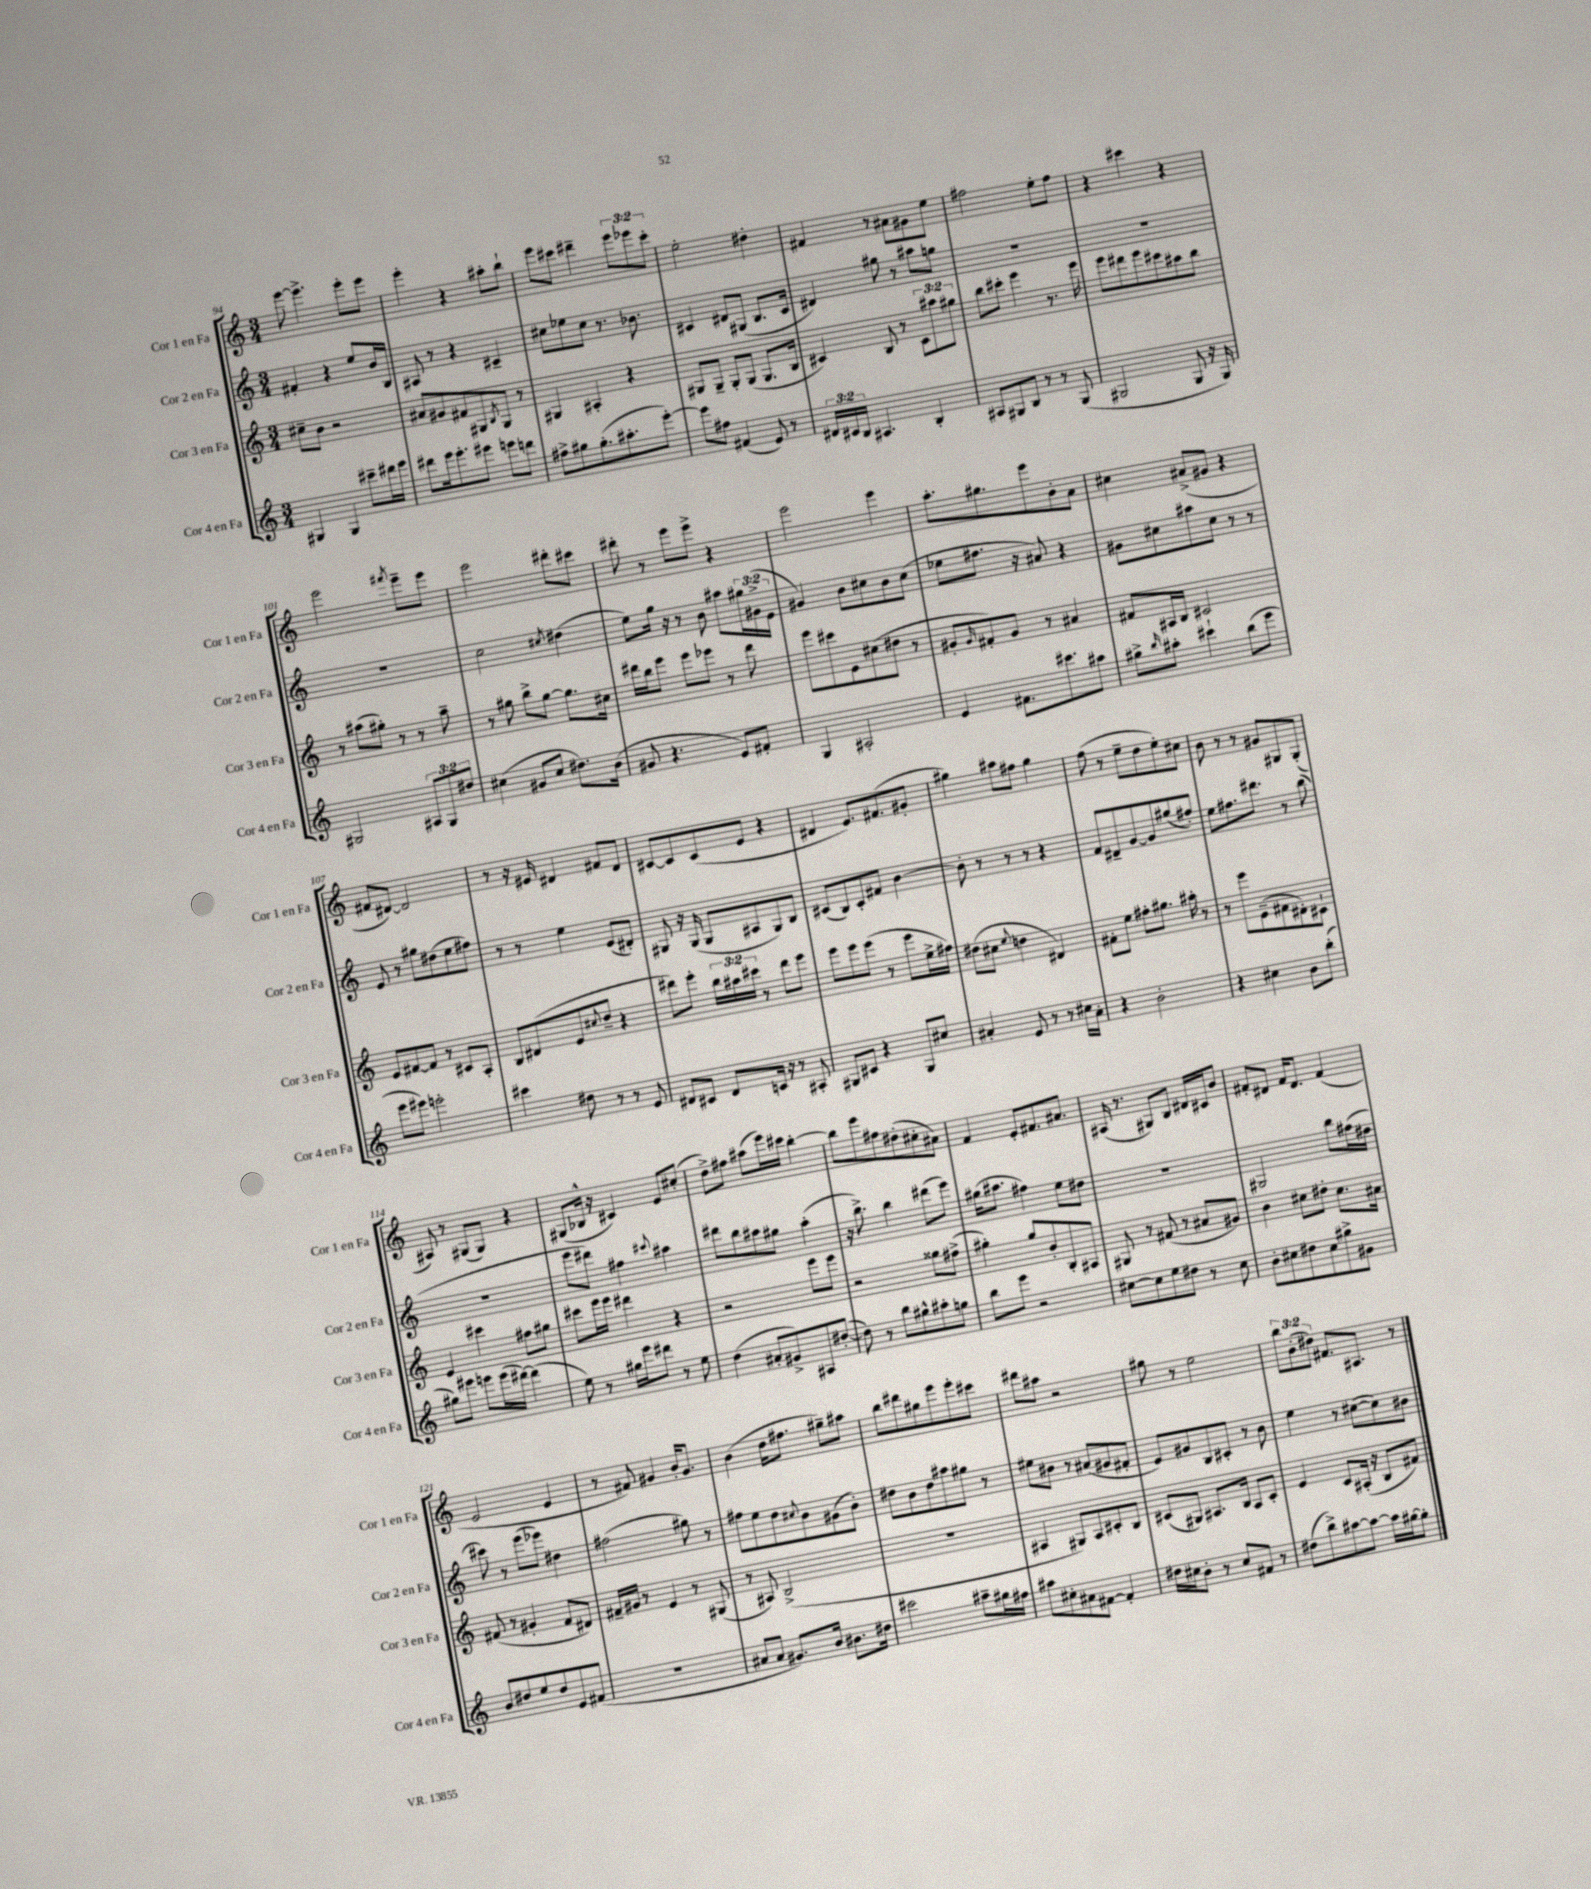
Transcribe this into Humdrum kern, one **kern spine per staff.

**kern	**kern	**kern	**kern
*staff4	*staff3	*staff2	*staff1
*clefG2	*clefG2	*clefG2	*clefG2
*k[]	*k[]	*k[]	*k[]
*M3/4	*M3/4	*M3/4	*M3/4
4G#	8cc#~	4f#'	[8eee
.	8b	.	4.eee^]
4G#	2r	4r	.
8ccc#~	.	8ee	8eee'
16ddd#	.	16b	8eee
16eee	.	16B	.
=	=	=	=
8ddd#	8a#	8A#	4eee'
16eee	8g#	8r	.
8.eee'	.	.	.
.	8f#	4r	4r
8eee#	8G#	.	.
.	8qB	.	.
8eee	8G#	4c#~	8aa#'
8ddd	8r	.	8bb`
=	=	=	=
8ff#^	4G#	8cc#	8eee
8gg#	.	8ee-	8ccc#
(8.gg#'	4A#'	8cc#	4ddd#~
.	.	8.r	.
8.aa#'	.	.	.
.	4r	.	12eee
.	.	8.b-	.
.	.	.	12eee-
[8eee')	.	.	.
.	.	.	12ccc#'
=	=	=	=
8eee]	8G#	4c#	2ee'
8ff#	8G#~	.	.
(4f#	8G#'	8d#	.
.	(8G#	(8G#	.
8e)	8.G#	8.B	4dd#'
8r	.	.	.
.	16B	16c#	.
=	=	=	=
24d#	4c#)	4d#)	4f#
24c#	.	.	.
24B	.	.	.
4.A#	.	.	.
.	8B	8gg#	8r
.	8r	8r	8a#
4B'	12c#	8aa#	8g#
.	12aa#	.	.
.	.	8gg	8ee
.	12gg#	.	.
=	=	=	=
8A#	8bb	2.r	2ff#
8G#	8ccc#'	.	.
8B	4eee	.	.
8r	.	.	.
8r	8.r	.	8ee'
(8G#	.	.	8ff#
.	16eee	.	.
=	=	=	=
2G#	8eee	2.r	4r
.	8ddd#	.	.
.	8eee	.	4ccc#
.	8ccc#	.	.
8G#	8aa#	.	4r
16r	8bb	.	.
16G#)	.	.	.
=	=	=	=
2G#	8r	2.r	2eee
.	(8aa#	.	.
.	8gg#')	.	.
.	8r	.	.
.	.	.	8qfff#
12A#	8r	.	8eee~
12G#	.	.	.
.	8aa#~	.	8eee
12dd#	.	.	.
=	=	=	=
(4cc#	8r	2cc	2eee
.	8gg#	.	.
8g#	8bb^	.	.
8cc#	[8gg#	.	.
.	.	8qcc#	.
8.dd#)	8.gg#]	(4dd#	8ddd#'
.	.	.	8ccc#
(16b	16cc#	.	.
=	=	=	=
8g#	16ddd#	8ee)	8ddd#'
.	16bb	.	.
4.r	8eee	16gg	8r
.	.	16r	.
.	8eee	8r	8eee
.	8eee-	8b	8eee^
8e)	8r	8aa#	4r
8f#'	8ddd#	24gg#	.
.	.	(24g#^	.
.	.	24e	.
=	=	=	=
4G	8eee	4g#)	2eee
.	8ccc#	.	.
2A#'	8e	8b	.
.	(8cc#	8cc#	.
.	8dd#	8b	4eee
.	8r	(8cc#	.
=	=	=	=
4e	8g#'	8ee-	8.aa'
.	16qqg#	.	.
.	8f#')	8.ff#	.
.	.	.	8.gg#
8.f#	8g#	.	.
.	.	16r	.
.	8r	8a#)	8eee
8.ccc#	.	.	.
.	4a#	4r	8b'
8aa#	.	.	8a
=	=	=	=
8gg#^	8f#	8g#	4cc#
16qqbb	.	.	.
8aa#'	16A#	8cc#	.
.	16B	.	.
4ccc#`	2c#	8aa#	(8a#^
.	.	8cc#	8g#
(8bb	.	8r	4r
8eee	.	8r	.
=	=	=	=
8eee	8e	8e	8f#
8eee#)	[8f#	8r	[8d#)
2eee'	8f#]	8gg#	2d#]
.	8r	(8dd#	.
.	8c#	8ee	.
.	8A'	8ff#)	.
=	=	=	=
4ccc#	8B	8r	8r
.	(8d#	8r	16r
.	.	.	16e#
8dd#	8e	4ee	4d#
.	8qqcc#	.	.
8r	8dd~	.	.
8r	4r	(8e	8f#
8e	.	8d#')	8d#
=	=	=	=
8d#	8ddd#)	8G#	[8c#
8c#	8eee'	16r	8c#]
.	.	(16G#	.
8d#	24bb	8G#	(8c#
.	24aa#	.	.
.	24ccc#	.	.
16c	8r	8A#	8e
16r	.	.	.
8r	8ddd#	8G#)	4r
8A#'	8eee	8B	.
=	=	=	=
8G#	8eee	(8c#	4d#
8c#	8eee	8B)	.
4r	(8eee	8c#'	8.e)
.	8r	8f#	.
.	.	.	(8.f#
8G#	8eee	[4b	.
8cc#	16ee^	.	8g#'
.	16ff#)	.	.
=	=	=	=
4a#'	(8dd#	8b']	4gg#)
.	8cc#	8r	.
.	8qqee	.	.
8e	4dd	8r	8aa#
8r	.	8r	8ff#
8r	4d#)	4r	4gg#
16cc#	.	.	.
16a#'	.	.	.
=	=	=	=
4r	8f#'	8f	(8ff
.	8ee	8d#~	8r
2b'	8ff#'	[8g	8ee~
.	8.gg#	8g]	8dd
.	.	(8gg#	8ee')
.	16aa#'	.	.
.	8r	8ff#')	8cc#
=	=	=	=
4r	8r	8ee	8b
.	8eee	8.ff#	8r
4cc#	(8e~	.	8r
.	.	8.ddd#	.
.	8f#	.	8g#
8b	8d#')	8r	8G#
(8bb'	8c#`	(8bb	(8G#'
=	=	=	=
8gg#)	4e	2.r	8A#)
8eee#	.	.	8r
8eee	4ccc#	.	(8G#
(16eee	.	.	8G#)
[16ddd#)	.	.	.
(4ddd#]	8ff#	.	4r
.	8gg#	.	.
=	=	=	=
8ee)	8ccc#	8eee	(8G#
8r	16eee	8ddd#)	16B-^^
.	16eee	.	16r
16gg#	4ddd#	4ff#	4c#)
16eee	.	.	.
8ddd#	.	.	.
.	.	8qqccc#	.
8r	4r	4aa#	8e
8ee	.	.	(8cc#'
=	=	=	=
(4dd	2r	8ddd#	8dd^)
.	.	8bb	8ff#
8a#'	.	8aa#	(8aa#
8g#^)	.	8gg#	16eee)
.	.	.	16ccc#
8A#	8eee	(4aa#'	[4bb'
([8dd#'	8eee	.	.
=	=	=	=
8dd#])	2r	16r	8bb]
.	.	8.bb^)	.
8r	.	.	8eee
8bb	.	4bb	8ff#
8gg#^^	.	.	(8dd#'
8aa#'	8gg##	(8ddd#	8cc#'
8gg	(8ff#^	8eee)	8a#)
=	=	=	=
8bb	4gg#')	(16gg#	4f
.	.	8.aa#	.
8eee	.	.	.
2r	8gg#	4ff#)	8e'
.	8b'	.	8.f#
.	8B'	8ee	.
.	.	.	8.a#
.	8A#	8dd#	.
=	=	=	=
[8cc#	8G#	2.r	(16A#
.	.	.	8.r
8cc#]	8r	.	.
8ee	(8f#	.	8G#)
8dd#	8r	.	8B
8r	8a#	.	16d#
.	.	.	16c#
8cc#	8g#)	.	8b
=	=	=	=
8b'	4b	2G#	8f#'
8cc#	.	.	8d#
8dd#	8cc#	.	16f#
.	.	.	8.d#
8cc#	8dd#'	.	.
8gg#^	8.cc#	8bb	(4f#
8g#	.	(16ff#	.
.	16a#	16dd#	.
=	=	=	=
8b	(8f#	8ccc#)	2e
8dd#	8r	8r	.
8ee	4g#'	(8eee	.
8dd#	.	8eee-)	.
8e	8f#	4dd#	4e
(8f#	8d#)	.	.
=	=	=	=
2.r	16f#~	(2ff#	8r
.	16g#	.	.
.	8r	.	8f#)
.	4e	.	4g#
.	8r	8gg#)	16b'
.	.	.	8.g#
.	(8G#	8r	.
=	=	=	=
8a#	8r	8ff#	(4b
8a#	8A#)	8ee	.
8.g#)	(2B^	8dd	16dd
.	.	.	8.ff#
.	.	8qqcc#	.
.	.	8b	.
16b	.	.	.
8.b#	.	(8g#	8gg#~)
.	.	8b')	8aa#
16dd#	.	.	.
=	=	=	=
2ccc#	2.r	8dd#	8bb
.	.	8b	8ddd#
.	.	8dd#	8gg#
.	.	8aa#	8eee
8aa#~	.	8gg#	8eee'
16gg#	.	8r	8ccc#
16ff#	.	.	.
=	=	=	=
8aa#	4A#	8ee#	8ddd#
8cc#'	.	8b#	8aa#
8a#	8G#)	8r	2r
[8f#	8A#	(8a#	.
4f#']	8c#'	8g#	.
.	8B	8f#'	.
=	=	=	=
16dd#	(8c#	8e)	8gg#
16cc#	.	.	.
8b'	8G#)	8g#	8r
8r	8.A#	8B	2ee
8cc#	.	8c#'	.
.	16B	.	.
8f#	8A#	8r	.
8r	8c#'	8b	.
=	=	=	=
(8dd#	4e	4ee	12bb
.	.	.	(12b'
8bb^)	.	.	.
.	.	.	12dd#)
[8aa#	8c	8r	8.f#
8aa#_	(16A#'	([8cc#	.
.	16r	.	8.A#
16aa#]	8B	8cc#])	.
[16gg#	.	.	.
8gg#']	8f#)	8b#	8r
==	==	==	==
*-	*-	*-	*-
